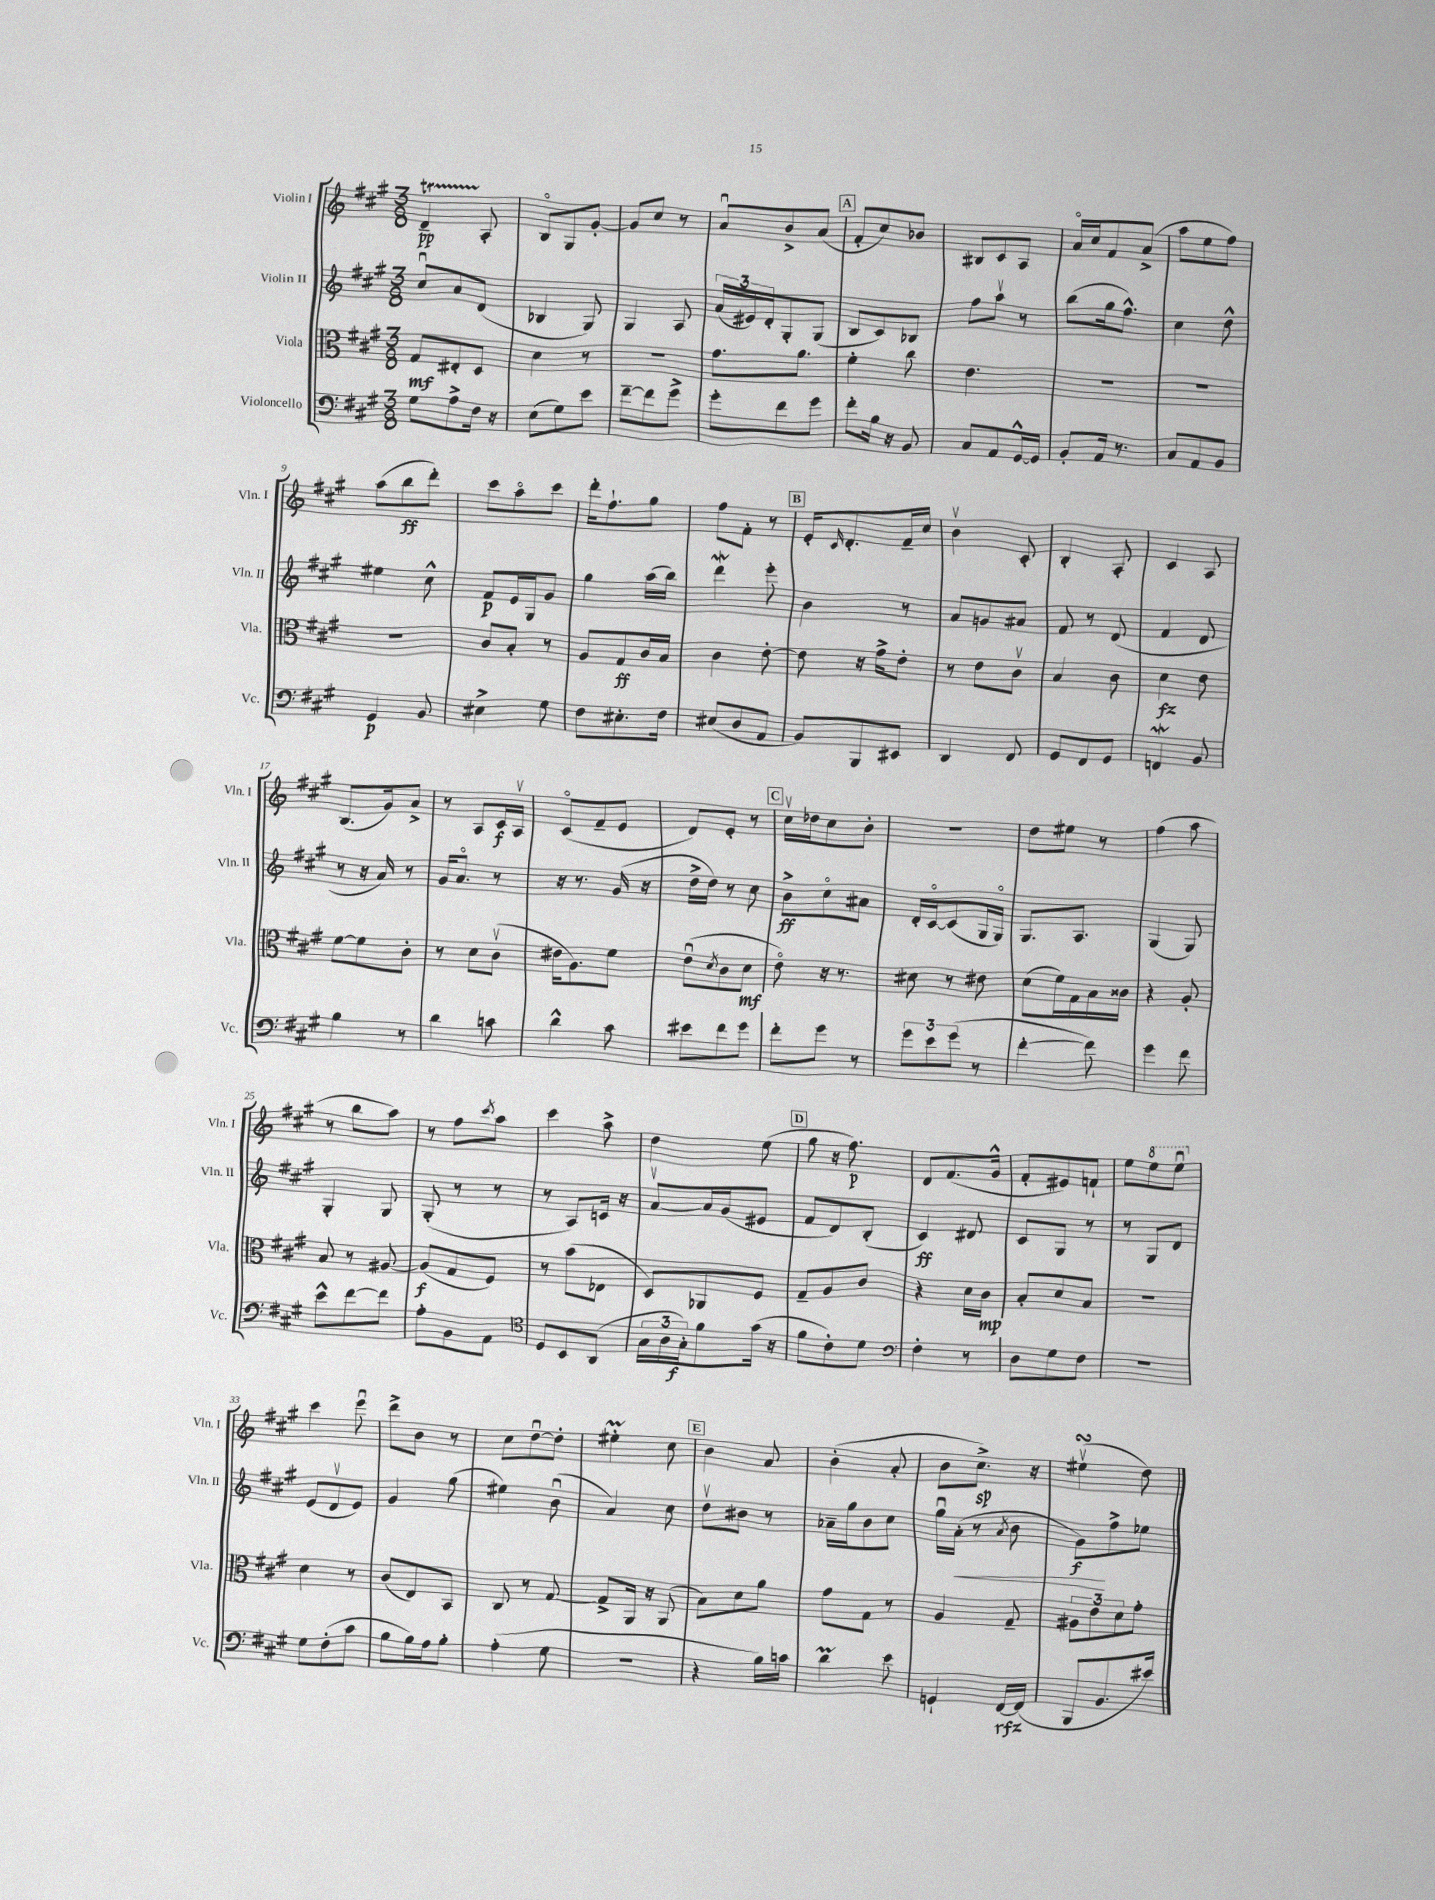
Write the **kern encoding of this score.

**kern	**kern	**kern	**kern
*staff4	*staff3	*staff2	*staff1
*clefF4	*clefC3	*clefG2	*clefG2
*k[f#c#g#]	*k[f#c#g#]	*k[f#c#g#]	*k[f#c#g#]
*M3/8	*M3/8	*M3/8	*M3/8
8G#	8G#	8cc#u	4d~
8A^	8E#'	8a	.
16F#	8D	(8d	8A'
16r	.	.	.
=	=	=	=
(8E	4d	4B-	8Bo
8G#)	.	.	8G#
8e	8r	8G#)	[8g#'
=	=	=	=
[8f#~	4.r	4G#	8g#]
8f#]	.	.	8cc#
8g#^	.	8A	8r
=	=	=	=
8g#'	8.g#	(24a	8au
.	.	24e#)	.
.	.	24d'	.
8f#	.	8G#'	8b^
.	8.a	.	.
8g#	.	(8G#	(8a
=	=	=	=
8f#'	4f#'	8B	8f#'
16B	.	8c#)	8cc#)
16r	.	.	.
8BB	8cc#	8B-	8b-
=	=	=	=
8C#	4.e	8ff#	8B#
8AA	.	8aav	8c#
[16GG#^^	.	8r	8A
16GG#]	.	.	.
=	=	=	=
8BB'	4.r	(8bb	16ao
.	.	.	16cc#
16AA	.	16gg#	8f#
8.r	.	8.ff#^^)	.
.	.	.	(8a^
=	=	=	=
8C#	4.r	4cc#	8aa
8AA	.	.	8ee
8BB	.	8dd^^	8ff#)
=	=	=	=
4GG#	4.r	4ee#	(8aa
.	.	.	8bb
8BB	.	8cc#^^	8ddd')
=	=	=	=
4E#^	8c#	8f#	8ccc#
.	8B'	16e	8aao
.	.	16G#	.
8G#	8r	8g#	8ccc#
=	=	=	=
8F#	8A	4gg#	16ddd'
.	.	.	8.ff#`
8.E#'	8G#	.	.
.	16c#	(16aa	8gg#
16F#	16B	16bb)	.
=	=	=	=
(8E#	4c#	4ddd	8ff#
8D	.	.	8f#'
8AA	[8e'	8eee'	8r
=	=	=	=
8BB)	8e]	4b	16e'
.	.	.	16qqc#
.	.	.	8.d'
8BBB	16r	.	.
.	16g#^	.	.
8EE#	8e'	8r	16f#~
.	.	.	16cc#
=	=	=	=
4DD	8r	8a	4bv
.	8e	8g	.
8FF#	8c#v	8a#	8c#'
=	=	=	=
8GG#	4B	8f#	4B'
8FF#	.	8r	.
8GG#	8c#	(8d	8A'
=	=	=	=
4FF	4d	4f#	4c#
8BB	8e	8d	8A
=	=	=	=
4B	[8f#	8r	(8.B
.	8f#]	16r	.
.	.	16a)	16g#)
8r	8c#'	8r	8a^
=	=	=	=
4d	8r	16g#	8r
.	.	8.ao	.
.	8d	.	8A
8c	(8c#v	8r	16c#
.	.	.	16Av
=	=	=	=
4d^^	16e#	16r	(8c#o
.	8.A)	8.r	.
.	.	.	8f#~
8c#	8f#	(16g#	8e
.	.	16r	.
=	=	=	=
8e#	(8eu	16dd^	8d)
.	.	16dd)	.
.	8qd	.	.
8f#	8c#	8r	8e'
8g#	8d	8cc#	8r
=	=	=	=
8f#'	8eo)	8b^	16cc#v
.	.	.	16dd-
8g#	16r	8cc#o	8cc#
.	8.r	.	.
8r	.	8a#	8b'
=	=	=	=
12g#	8d#	16d'	4.r
.	.	[16c#o	.
12e	.	.	.
.	8r	(8c#]	.
(12g#	.	.	.
8r	8e#	16G#	.
.	.	16G#o)	.
=	=	=	=
[4f#'	(8d	8.G#	8dd
.	16f#)	.	8ee#
.	16G#	8.A	.
8f#])	16B	.	8r
.	16c##	.	.
=	=	=	=
4g#	4r	(4G#	(4ff#
8f#	8A'	8G#)	8aa
=	=	=	=
8e^^	8B	4G#'	8r
[8f#	8r	.	8bb
8f#]	[8A#	8G#	8aa)
=	=	=	=
8A'	(8A#]	(8G#'	8r
8BB	8G#	8r	8ff#
.	.	.	8qccc#
8AA	8F#)	8r	8aa
=	=	=	=
*clefC4	*	*	*
8D	8r	8r	4ccc#
8BB	(8b	8A)	.
(8AA	8E-	16c	8aa^
.	.	16r	.
=	=	=	=
24G#	8D)	[8av	4dd
24A	.	.	.
24G#')	.	.	.
8f#	8AA-	16a]	.
.	.	(16g#	.
(16g#	8F#	8e#	(8ee
16r	.	.	.
=	=	=	=
8f#	8G#~	8f#	8gg#
8c#')	8A	8d)	16r
.	.	.	8.ff#)
8d	8c#	(8B'	.
=	=	=	=
*clefF4	*	*	*
4F#'	4r	4c#)	8d
.	.	.	(8.f#
8r	16d	8d#	.
.	16c#	.	16g#^^
=	=	=	=
8D	8B'	8c#	8f#'
8G#	8d	8G#	8e#)
8F#	8B	8r	8f`
=	=	=	=
4.r	4.r	8r	8ee
.	.	8G#	8eee
.	.	8d	8eeeu
=	=	=	=
8G#	4d	(8e	4ccc#
(8F#'	.	8dv	.
8c#	8r	8e)	8eeeu
=	=	=	=
8B	(8c#	4g#	8ddd^
16B)	8E)	.	8b
16A	.	.	.
8B'	8BB	(8gg#	8r
=	=	=	=
(4A'	8C#	4ee#)	8cc#
.	8r	.	[8ddu
8G#	[8G#	(8bu	8dd']
=	=	=	=
4.r	8G#^]	4a)	4ee#'
.	16AA	.	.
.	16r	.	.
.	(8AA	8cc#	8cc#
=	=	=	=
4r	8B)	8ddv	4b
.	8d	8b#	.
16B)	8a	8r	8a
16c	.	.	.
=	=	=	=
4d	8g#	16a-~	(4b'
.	.	16gg#	.
.	8G#	8b	.
8e	8r	8cc#	8a'
=	=	=	=
4GG`	4A	16gg#u	8b
.	.	(16a'	.
.	.	8r	8.cc#^)
.	.	8qa	.
[16FF#	8G#~	8b	.
(16FF#]	.	.	16r
=	=	=	=
8BBB	12A#	8g#)	(4ee#v
.	12e	.	.
8.BB	.	8ff#^	.
.	12d	.	.
.	8g#'	8ee-	8dd)
16e#)	.	.	.
==	==	==	==
*-	*-	*-	*-
